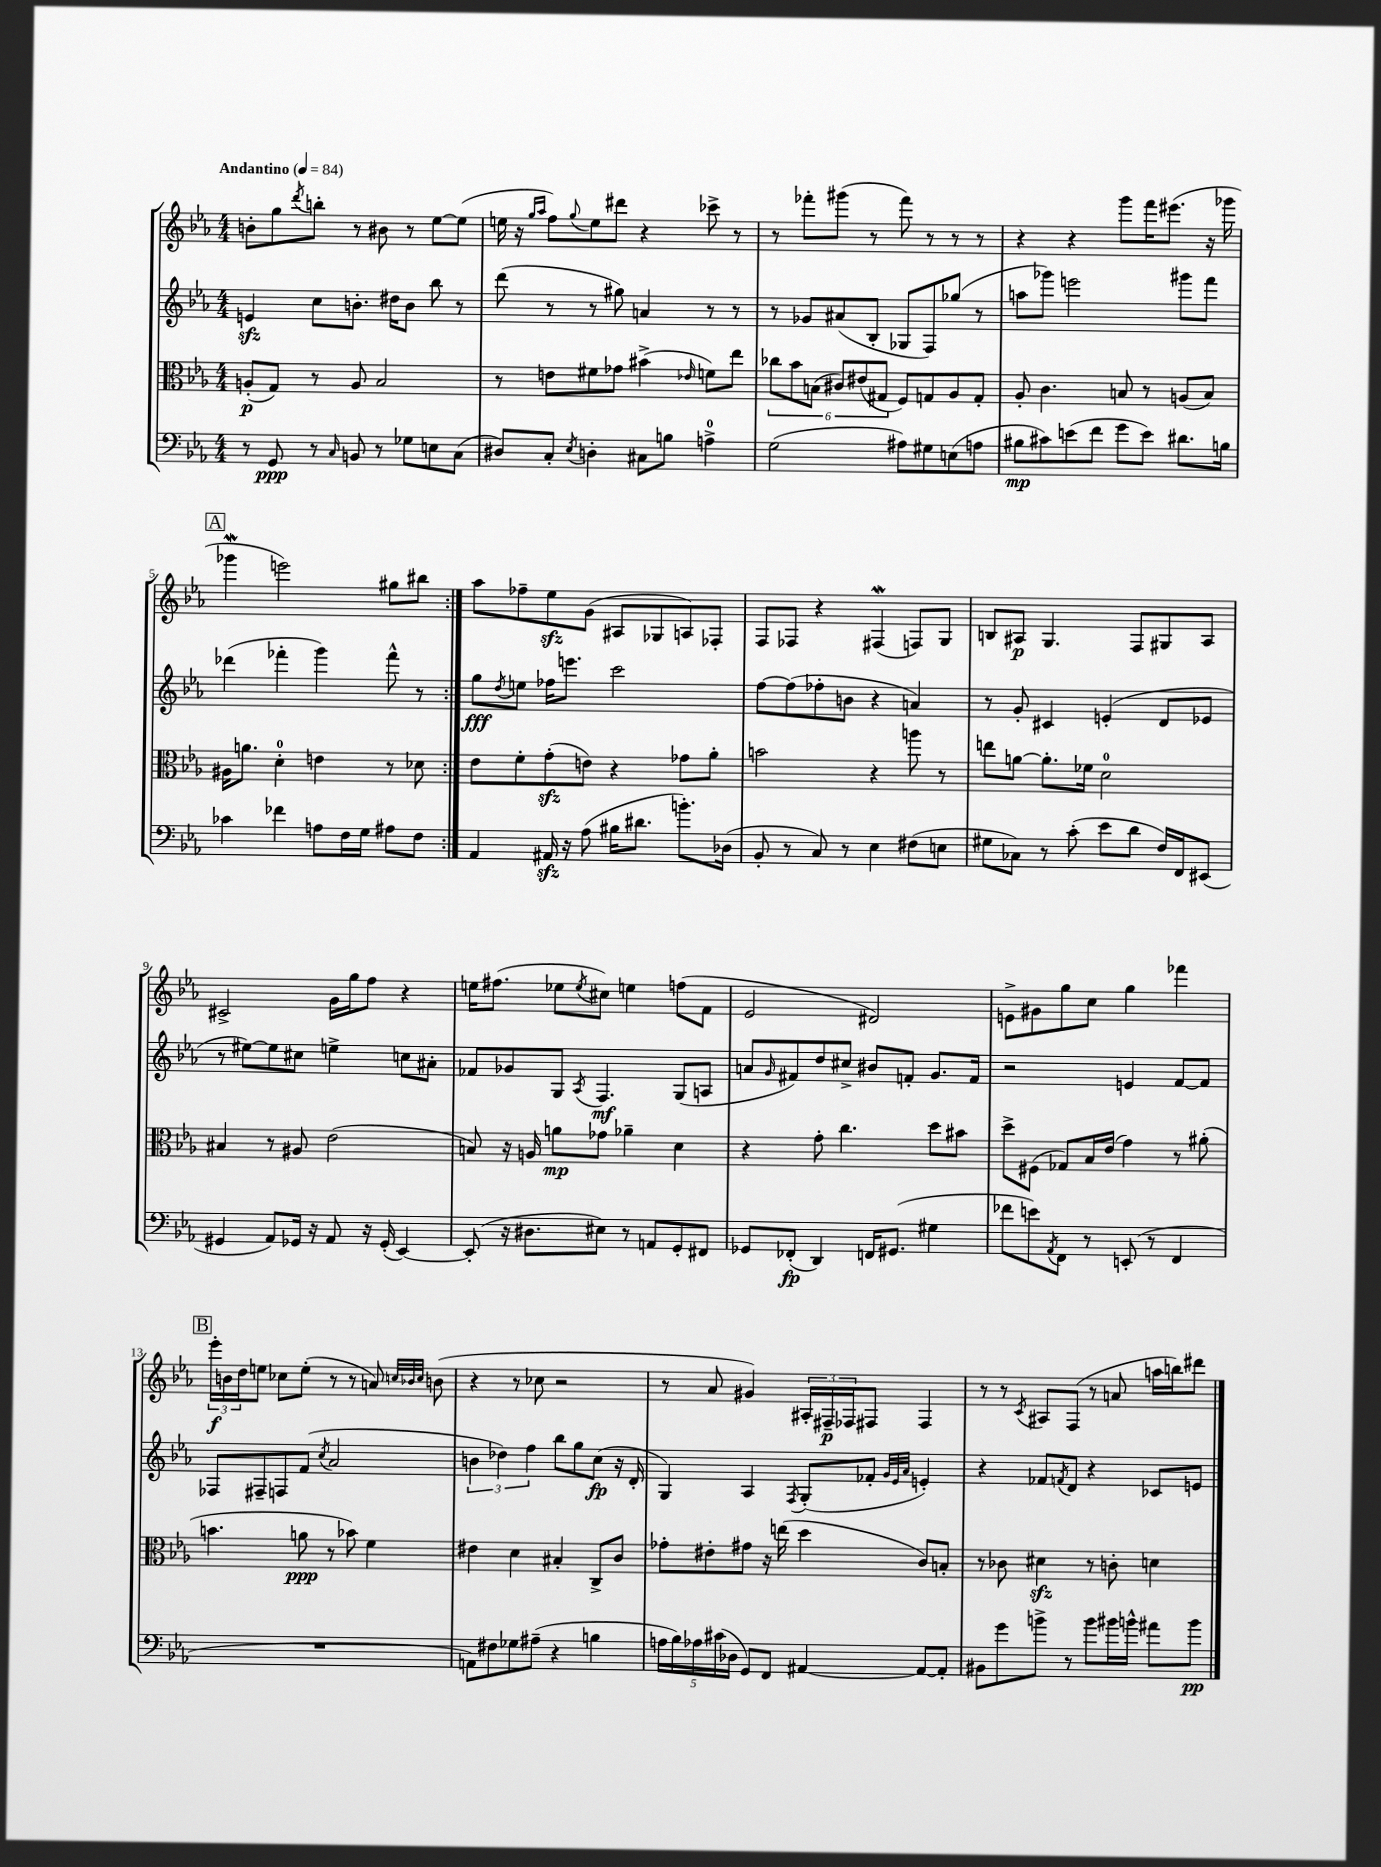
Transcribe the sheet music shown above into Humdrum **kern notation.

**kern	**kern	**kern	**kern
*staff4	*staff3	*staff2	*staff1
*clefF4	*clefC3	*clefG2	*clefG2
*k[b-e-a-]	*k[b-e-a-]	*k[b-e-a-]	*k[b-e-a-]
*M4/4	*M4/4	*M4/4	*M4/4
*MM84	*MM84	*MM84	*MM84
8r	(8A'/L	4e/	8b'\L
8GG/	8G/J)	.	8gg\
.	.	.	8qddd/
8r	8r	8cc\L	8bb'\J
16qqC/	.	.	.
8BB/	8A/	8.b'\J	8r
8r	2B-/	.	8b#\
.	.	16dd#\LK	.
8G-\L	.	8b\J	8r
8E\	.	8bb-\	[8ee-\L
(8C\J	.	8r	(8ee-\]J
=	=	=	=
8D#/L)	8r	(8ddd\	16ee\
.	.	.	16r
.	.	.	16qqgg/LL
.	.	.	16qqaa-/JJ
8C'/J	8e\L	8r	8ff\L)
8qE-/	.	.	8qqgg/
4D'\	8f#\	8r	8ee\
.	8g-\J	8gg#\)	8ddd#\J
8C#\L	(4b#^\	4a/	4r
8B\J	.	.	.
.	16qqe-/	.	.
4A^\	8f\L)	8r	8ccc-^\
.	8ee-\J	8r	8r
=	=	=	=
(2G\	12cc-\L	8r	8r
.	12b-\	.	.
.	.	8g-/L	8fff-'\L
.	(12B\J	.	.
.	12c#/L)	(8a#/	(8ggg#\J
.	(12e#/	.	.
.	.	8B-'/J	8r
.	12G#/J	.	.
8A#\L)	8F/L)	8G-/L	8fff-\)
8G#\	8G/	8F/)	8r
(8E\	8A-/	(8gg-/J	8r
8A\J	8G'/J	8r	8r
=	=	=	=
8B#\L	8A-'/	8aa\L	4r
8c#\)	4.c\	8ggg-\J)	.
(8e\	.	2eee\	4r
8f\J	.	.	.
8g\L	8B/	.	8ggg\L
8e\J)	8r	.	16fff\K
.	.	.	(8.eee#\J
8.d#\L	(8A/L	8ggg#\L	.
.	8B/J)	8fff\J	16r
16B\Jk	.	.	16ggg-\
=	=	=	=
4c-\	16A#\LK	(4ddd-\	4ggg-\
.	8.a\J	.	.
4f-\	4d'\	4fff-'\	2eee\)
8A\L	4e\	4ggg\)	.
16F\L	.	.	.
16G\JJ	.	.	.
8A#\L	8r	8fff-^^\	8gg#\L
8F\J	8d-\	8r	8bb#\J
=:|!	=:|!	=:|!	=:|!
4AA-/	8e-\L	8gg\L	8aa-\L
.	.	8qdd/	.
.	8f'\	8ee\J	8ff-~\
16AA#/	(8g'\	16ff-\LK	8ee-\
16r	.	8.eee\J	.
(8A-\	8e\J)	.	(8g\J
16B#\LK	4r	2ccc\	8A#/L
8.d#\J	.	.	.
.	.	.	8G-/
8.b'\L)	8g-\L	.	8A/)
.	8a-'\J	.	8F-'/J
(16D-\Jk	.	.	.
=	=	=	=
8BB-'/	2b\	[8ff\L	8F/L
8r	.	(8ff\]	8F-/J
8C/)	.	8ff-'\	4r
8r	.	8b\J	.
4E-\	4r	4r	(4F#/
(8F#\L	8aa\	4a/)	8F/L)
8E\J	8r	.	8G/J
=	=	=	=
8G#\L	8ee\L	8r	8B/L
8C-\J)	[8a\J	8g'/	8A#/J
8r	8.a'\]L	4c#/	4.G/
(8c'\	.	.	.
.	16f-\Jk	.	.
8e-\L	2d\	(4e'/	.
8d\J	.	.	8F/L
16F/LL)	.	8d/L	8G#/
16FF/J	.	.	.
(8EE#/J	.	8e-/J	8A#/J
=	=	=	=
4GG#/	4B#/	8r	2c#^/
.	.	[8ee#\L)	.
8AA-/L)	8r	8ee#\]	.
16GG-/Jk	8A#/	8cc#\J	.
16r	.	.	.
8AA-/	(2e-\	4ee^\	16g\LL
.	.	.	16gg\J
16r	.	.	8ff\J
(16GG-'/	.	.	.
[4EE-/)	.	8cc\L	4r
.	.	8a#'\J	.
=	=	=	=
(8EE-'/]	8B/)	8f-/L	16ee\LK
.	.	.	(8.ff#\J
16r	16r	8g-/	.
8.D#\L	16A/	.	.
.	8a\L	8G/J	8ee-\L
.	.	8qA-/	8qee-/
8E#\J)	8g-\J	4.F/	8cc#\J)
8r	4a-~\	.	4ee\
8AA/L	.	.	.
8GG'/	4d\	(8G/L	(8ff\L
8FF#/J	.	8A/J	8f\J
=	=	=	=
8GG-/L	4r	8a/L	2e-/
.	.	16qqg/	.
(8FF-'/J	.	8f#/)	.
4DD/)	8g'\	8dd/	.
.	4.cc\	8cc#^/J	.
16FF/LK	.	8b#/L	2d#/)
(8.GG#/J	.	.	.
.	.	8f'/J	.
4G#\	8dd\L	8.g/L	.
.	8b#\J	.	.
.	.	16f/Jk	.
=	=	=	=
8f-\L	8dd^\L	2r	8e^\L
8e\)	(8F#\J	.	8g#\
8qAA-/	.	.	.
8FF\J	8G-/L)	.	8gg\
8r	16B-/L	.	8cc\J
.	(16e-/JJ	.	.
(8EE'/	4g\)	4e/	4gg\
8r	.	.	.
4FF/	8r	[8f/L	4fff-\
.	(8a#'\	8f/]J	.
=	=	=	=
1r	4.b\	8F-/L	24eee-'\LL
.	.	.	24b\
.	.	.	24dd\J
.	.	8F#~/	8ee\J
.	.	8F/	8cc-\L
.	8a\	(8f/J	(8ee'\J
.	.	8qcc/	.
.	8r	2a-/	8r
.	8b-\)	.	8r
.	4f\	.	8a/)
.	.	.	32qqcc/LLL
.	.	.	32qqb-/
.	.	.	32qqcc/JJJ
.	.	.	(8b\
=	=	=	=
8AA\L)	4e#\	6b\	4r
8F#\	.	.	.
.	.	6dd-\)	.
8G-\	4d\	.	8r
.	.	6ff\	.
(8A#~\J	.	.	8cc-\
4r	4B#'/	8bb-\L	2r
.	.	8gg\	.
4B\	8C^/L	(8cc\J	.
.	8c/J	16r	.
.	.	16d'/	.
=	=	=	=
20A\LL	8g-'\L	4G/)	8r
20B-\)	.	.	.
20A-\	.	.	.
.	8e#'\	.	8a-/
(20c#\	.	.	.
20D-\JJ	.	.	.
8GG/L)	8g#\J	4A-/	4g#/)
8FF/J	16r	.	.
.	(16ee\	.	.
.	.	8qF/	.
[4AA#/	4dd\	(8G'/L	24A#'/LL
.	.	.	24F#~/
.	.	.	24F-/J
.	.	8f-'/J	8F#/J
.	.	32qqg/LLL	.
.	.	32qqe-/	.
.	.	32qqa-/JJJ	.
8AA#/_L	8c/L)	4e'/)	4F#/
8AA#'/]J	8B'/J	.	.
=	=	=	=
8BB#\L	8r	4r	8r
8g\	8c-\	.	8r
.	.	.	8qc/
8b^\J	4d#\	8f-/L	8A#/L
.	.	8qf/	.
8r	.	8d/J	(8F/J
8b\L	8r	4r	8r
16b#\L	8c'\	.	8a/
16b^^\JJ	.	.	.
8a#\L	4d\	8c-/L	16aa\LL
.	.	.	16bb\J)
8b\J	.	8e/J	8ddd#\J
==	==	==	==
*-	*-	*-	*-
